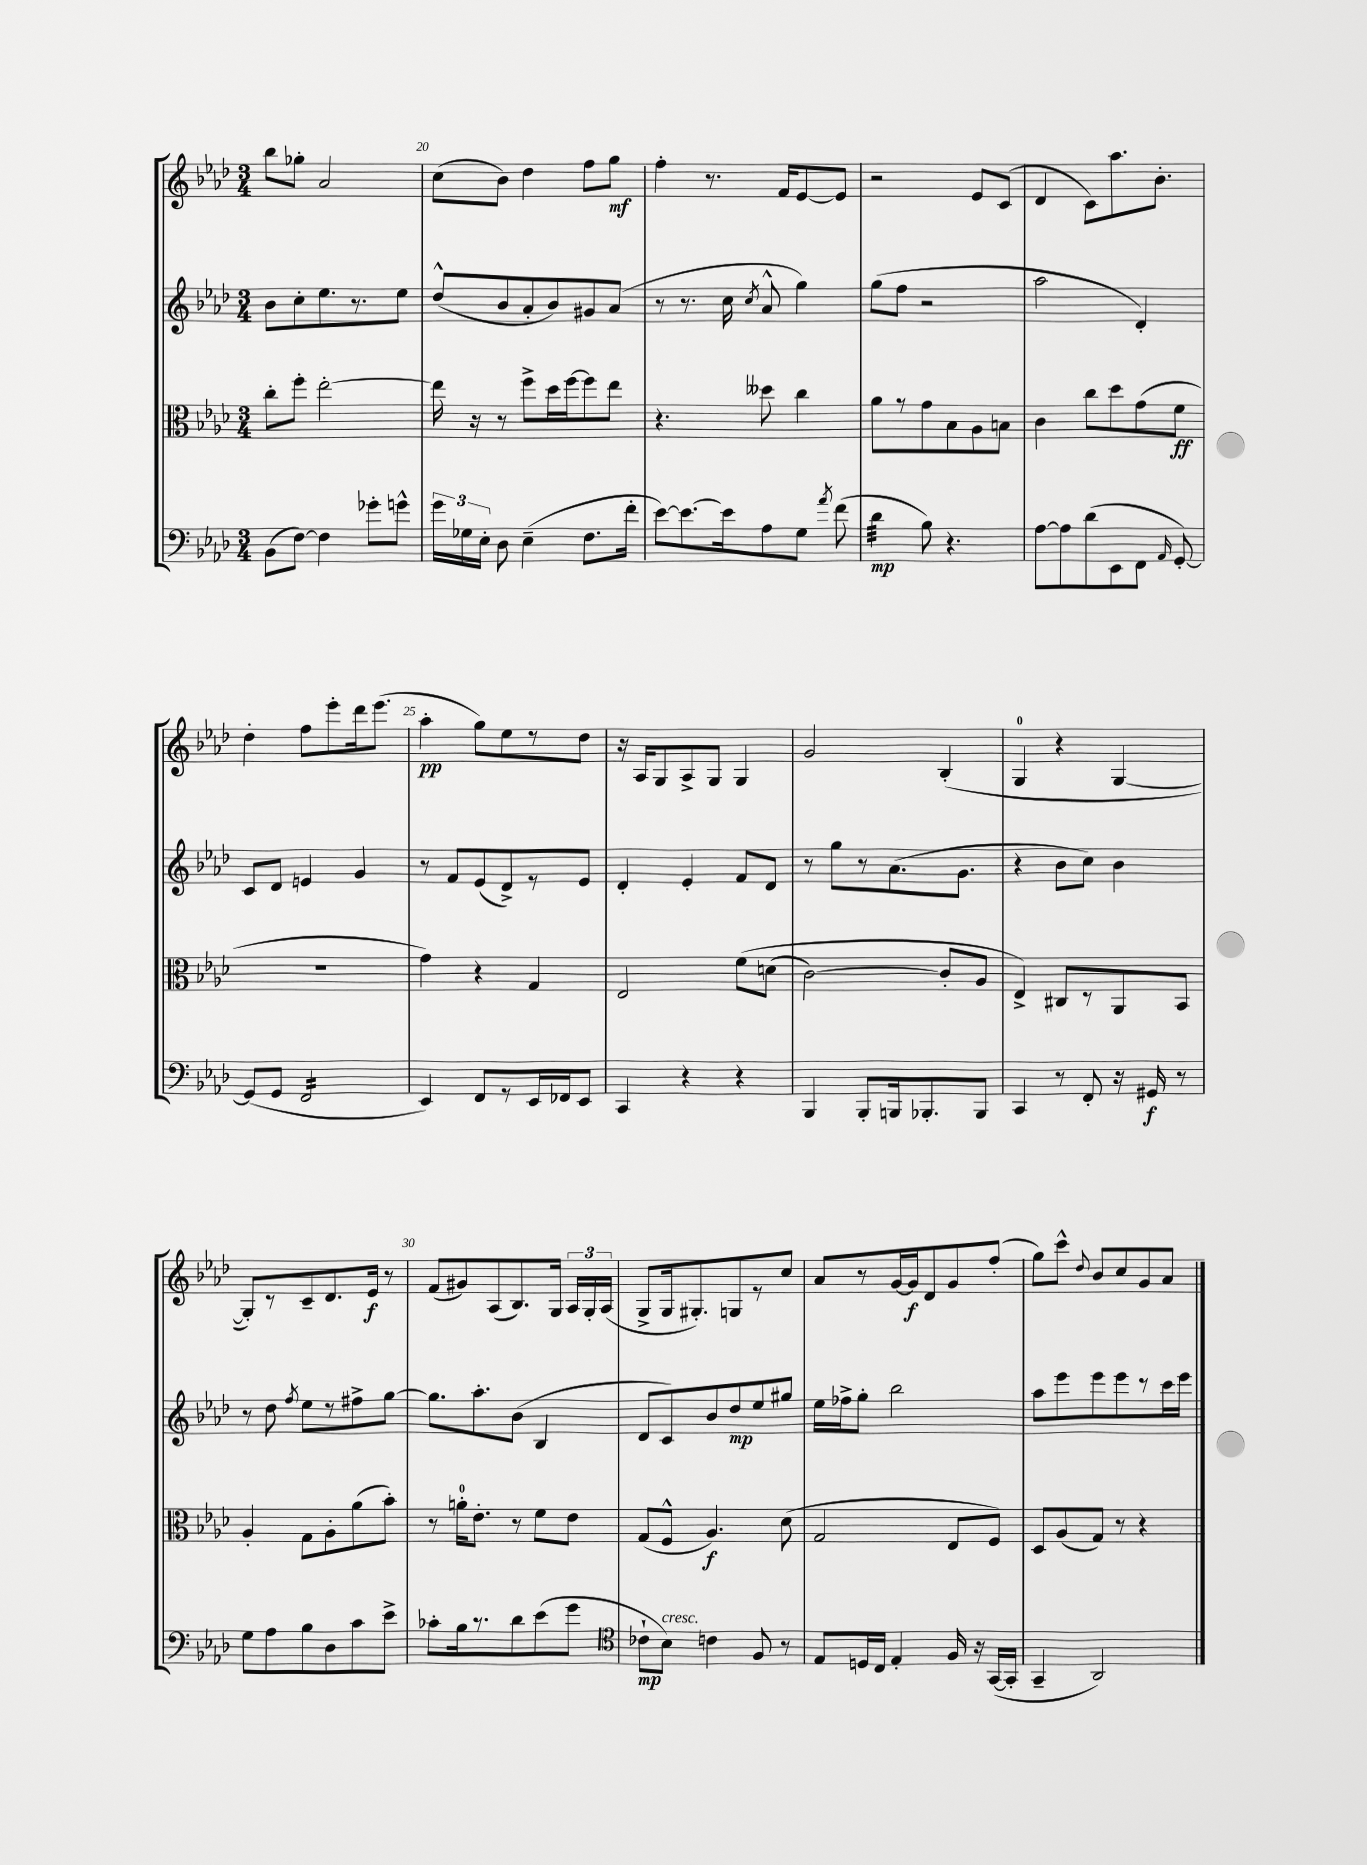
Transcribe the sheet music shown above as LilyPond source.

<<
\new StaffGroup <<
\new Staff = "s0" {
    \clef treble \key aes \major \numericTimeSignature \time 3/4
    \autoBeamOff bes''8[ ges''8]-. aes'2 |
    c''8[( bes'8]) des''4 f''8[ g''8]\mf |
    f''4-. r8. f'16[ ees'8~ ees'8] |
    r2 ees'8[ c'8]( |
    des'4 c'8[) aes''8. bes'8.]-. |
    des''4-. f''8[ ees'''8-. des'''16 ees'''8.]( |
    aes''4-.\pp g''8[) ees''8 r8 des''8] |
    r16 aes16[ g8 aes8-> g8] g4 |
    g'2 bes4-.( |
    g4-0 r4 g4~ |
    g8[-.) r8 c'8-- des'8. ees'16]\f r8 |
    f'8[( gis'8) aes8( bes8.) g16] \tuplet 3/2 { aes16[ g16-. aes16]( } |
    g8[-> g16 gis8.-.) g8 r8 c''8] |
    aes'8[ r8 g'16~ g'16\f des'8 g'8 f''8]-.( |
    g''8[) c'''8]-^ \appoggiatura { des''8 } bes'8[ c''8 g'8 aes'8] \bar "|." |
}
\new Staff = "s1" {
    \clef treble \key aes \major \numericTimeSignature \time 3/4
    \autoBeamOff bes'8[ c''8-. ees''8. r8. ees''8] |
    des''8[-^( bes'8 aes'8-. bes'8) gis'8 aes'8]( |
    r8 r8. c''16 \acciaccatura { c''8 } aes'8-^ g''4) |
    g''8[( f''8] r2 |
    aes''2 des'4-.) |
    c'8[ des'8] e'4 g'4 |
    r8 f'8[ ees'8( des'8->) r8 ees'8] |
    des'4-. ees'4-. f'8[ des'8] |
    r8 g''8[ r8 aes'8.( g'8.] |
    r4 bes'8[ c''8]) bes'4 |
    r8 des''8 \acciaccatura { f''8 } ees''8[ r8 fis''8-> g''8]~ |
    g''8.[ aes''8.-. bes'8]( bes4 |
    des'8[ c'8) bes'8 des''8\mp ees''8 gis''8] |
    ees''16[ fes''16-> g''8]-. bes''2 |
    aes''8[ ees'''8 ees'''8 ees'''8 r8 c'''16 ees'''16] \bar "|." |
}
\new Staff = "s2" {
    \clef alto \key aes \major \numericTimeSignature \time 3/4
    \autoBeamOff c''8[-. f''8]-. ees''2~-. |
    ees''16 r16 r8 f''8[-> des''16 f''16~ f''8 ees''8] |
    r4. deses''8 c''4 |
    aes'8[ r8 g'8 bes8 aes8 b8] |
    c'4 c''8[ des''8 g'8( f'8]\ff |
    R2. |
    g'4) r4 g4 |
    ees2 f'8[\( d'8]( |
    c'2~) c'8[-. aes8] |
    ees4->\) cis8[ r8 aes,8 bes,8] |
    aes4-. g8[ aes8-. aes'8( bes'8]-.) |
    r8 a'16[-0-. ees'8.]-. r8 f'8[ ees'8] |
    g8[( f8]-^ aes4.\f) des'8( |
    g2 ees8[ f8]) |
    des8[ aes8( g8]) r8 r4 \bar "|." |
}
\new Staff = "s3" {
    \clef bass \key aes \major \numericTimeSignature \time 3/4
    \autoBeamOff bes,8[( f8]~) f4 ges'8[-. g'8]-^ |
    \tuplet 3/2 { g'16[ ges16 ees16]-. } des8 ees4--( f8.[ f'16]-. |
    ees'8[~) ees'8.~ ees'16 aes8 g8] \acciaccatura { aes'8 } f'8( |
    des'4:32\mp bes8) r4. |
    aes8[~ aes8 des'8( ees,8 f,8] \grace { aes,16 } g,8~-.) |
    g,8[( g,8] f,2:16 |
    ees,4) f,8[ r8 ees,16 fes,16 ees,8] |
    c,4 r4 r4 |
    bes,,4 bes,,8[-. b,,16 bes,,8.-. bes,,8] |
    c,4 r8 f,8-. r16 gis,16\f r8 |
    g8[ aes8 bes8 des8 c'8 ees'8]-> |
    ces'8[-. bes16 r8. des'8 ees'8( g'8] |
    \clef tenor ces'8[-!\mp bes8]^\markup { \italic "cresc." }) c'4 f8 r8 |
    ees8[ d16 c16] ees4-. f16 r16 g,16[~( g,16]-. |
    g,4-- aes,2) \bar "|." |
}
>>
>>
\layout { \context { \Score currentBarNumber = #19 \override BarNumber.break-visibility = ##(#f #t #t) barNumberVisibility = #(every-nth-bar-number-visible 5) } }
